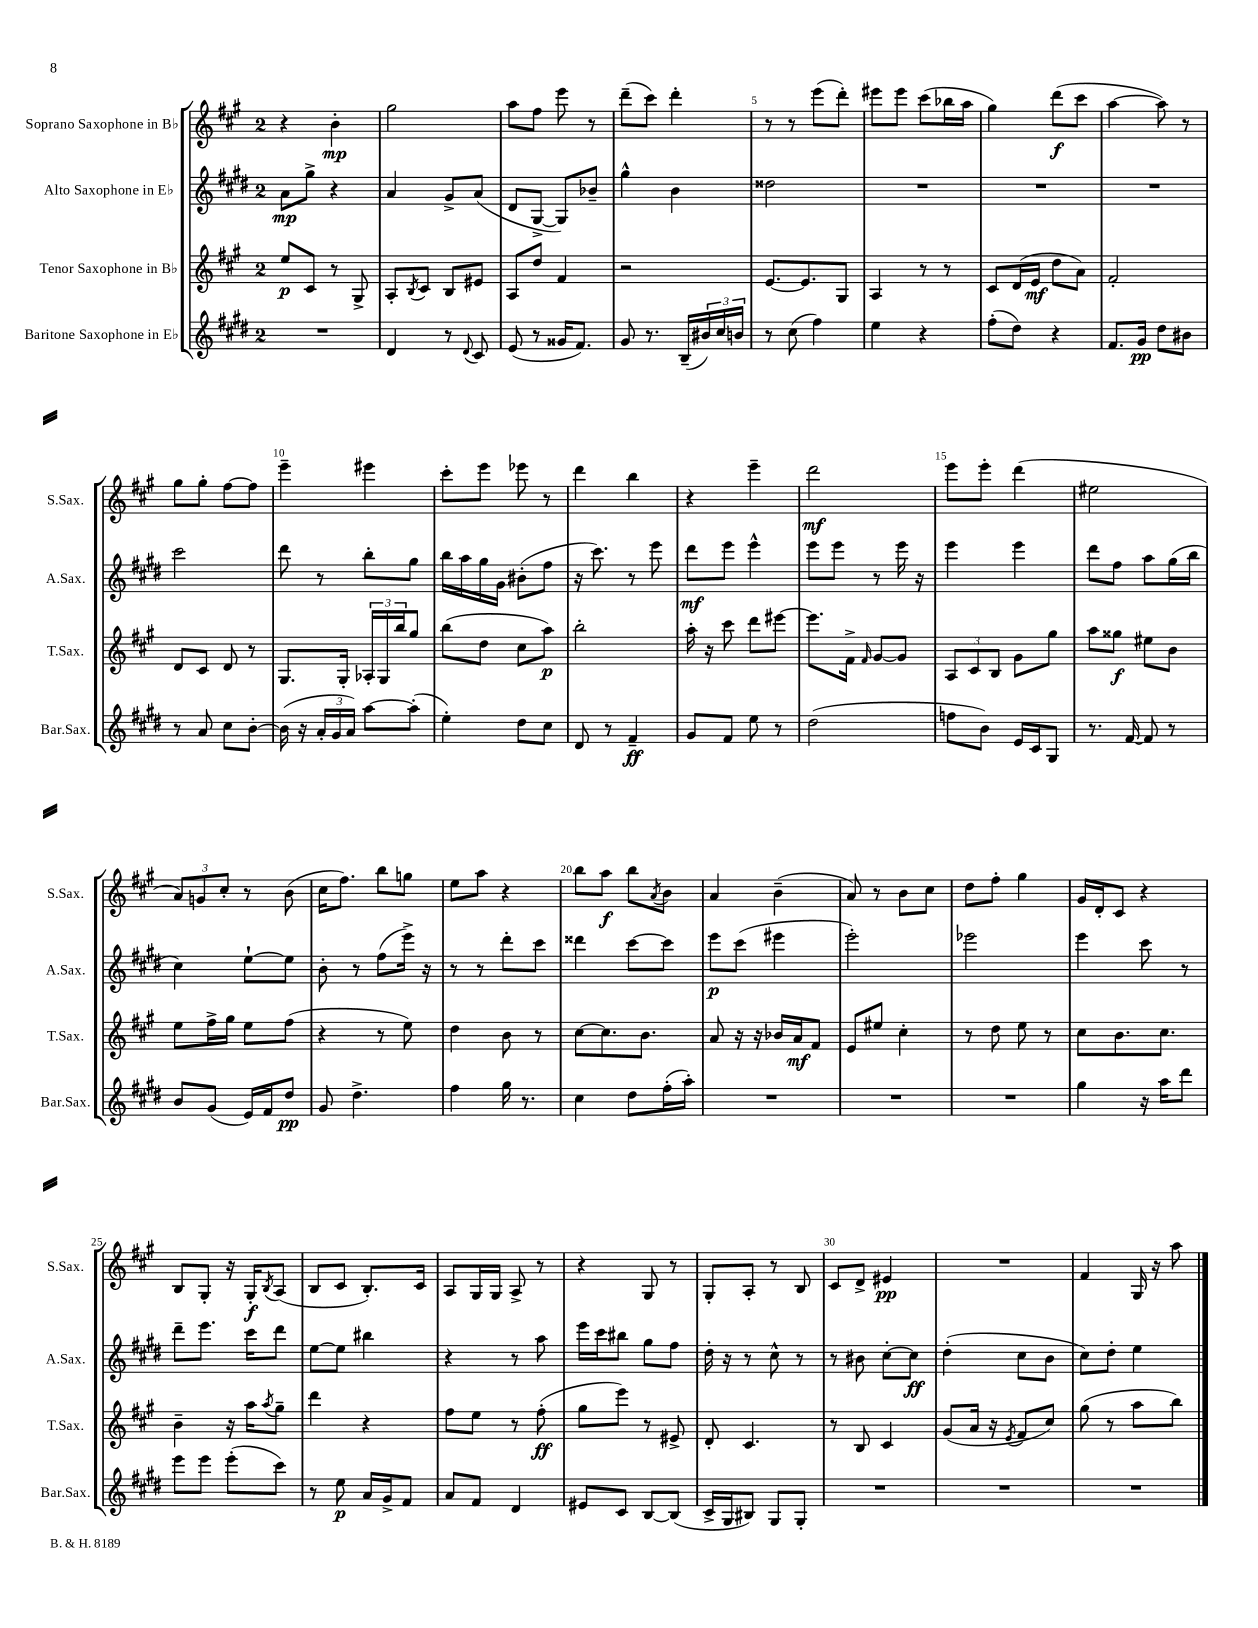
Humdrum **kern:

**kern	**kern	**kern	**kern
*staff4	*staff3	*staff2	*staff1
*clefG2	*clefG2	*clefG2	*clefG2
*k[f#c#g#d#]	*k[f#c#g#]	*k[f#c#g#d#]	*k[f#c#g#]
*M2/4	*M2/4	*M2/4	*M2/4
2r	8ee/L	8a\L	4r
.	8c#/J	8gg#^\J	.
.	8r	4r	4b'\
.	8G#^/	.	.
=	=	=	=
4d#/	8A'/L	4a/	2gg#\
.	8qB/	.	.
.	8c#/J	.	.
8r	8B/L	8g#^/L	.
8qqd#/	.	.	.
8c#/	8e#/J	(8a/J	.
=	=	=	=
(8e/	8A/L	8d#/L	8aa\L
8r	8dd/J	[8G#^/J	8ff#\J
16g##/LK	4f#/	8G#/]L)	8eee\
8.f#/J)	.	.	.
.	.	8b-~/J	8r
=	=	=	=
8g#/	2r	4gg#^^\	(8ddd~\L
8.r	.	.	8ccc#\J)
.	.	4b\	4ddd'\
(16B~/LL	.	.	.
24b#/)	.	.	.
24cc#/	.	.	.
24b/JJ	.	.	.
=	=	=	=
8r	[8.e/L	2dd##\	8r
(8cc#\	.	.	8r
.	8.e/]	.	.
4ff#\)	.	.	(8eee\L
.	8G#/J	.	8ddd'\J)
=	=	=	=
4ee\	4A/	2r	8eee#\L
.	.	.	8eee#\J
4r	8r	.	(8ccc#\L
.	8r	.	16bb-\L
.	.	.	16aa\JJ
=	=	=	=
(8ff#'\L	8c#/L	2r	4gg#\)
8dd#\J)	(16d/L	.	.
.	16e/JJ	.	.
4r	8dd\L	.	(8ddd\L
.	8a\J)	.	8ccc#\J
=	=	=	=
8.f#/L	2f#'/	2r	[4aa\
16g#/Jk	.	.	.
8dd#\L	.	.	8aa\])
8b#\J	.	.	8r
=	=	=	=
8r	8d/L	2ccc#\	8gg#\L
8a/	8c#/J	.	8gg#'\J
8cc#\L	8d/	.	[8ff#\L
[8b'\J	8r	.	8ff#\]J
=	=	=	=
(16b\]	8.G#/L	8ddd#\	4eee~\
16r	.	.	.
24a'/LL	.	8r	.
24g#/	.	.	.
.	16G#'/Jk	.	.
24a/JJ)	.	.	.
[8aa\L	24A-'/LL	8bb'\L	4eee#\
.	24G#/	.	.
.	24bb/J	.	.
(8aa'\]J	8gg#/J	8gg#\J	.
=	=	=	=
4ee'\)	(8bb\L	16bb\LL	8ccc#'\L
.	.	16aa\	.
.	8dd\J	16gg#\	8eee\J
.	.	16g#\JJ	.
8dd#\L	8cc#\L	(8b#'\L	8eee-\
8cc#\J	8aa\J)	8ff#\J	8r
=	=	=	=
8d#/	2bb'\	16r	4ddd\
.	.	8.ccc#\)	.
8r	.	.	.
4f#~/	.	8r	4bb\
.	.	8eee\	.
=	=	=	=
8g#/L	16aa'\	8ddd#\L	4r
.	16r	.	.
8f#/J	8ccc#\	8eee\J	.
8ee\	8ddd\L	4eee^^\	4eee~\
8r	[8eee#\J	.	.
=	=	=	=
(2dd#\	8.eee#\]L	8eee\L	2ddd\
.	.	8eee\J	.
.	16f#^\Jk	.	.
.	16qqf#/	.	.
.	[8g#/L	8r	.
.	8g#/]J	16eee\	.
.	.	16r	.
=	=	=	=
8ff\L	12A/L	4eee\	8eee\L
.	12c#/	.	.
8b\J)	.	.	8eee'\J
.	12B/J	.	.
16e/LL	8g#\L	4eee\	(4ddd\
16c#/J	.	.	.
8G#/J	8gg#\J	.	.
=	=	=	=
8.r	8aa\L	8ddd#\L	2ee#\
.	8gg##\J	8ff#\J	.
[16f#/	.	.	.
8f#/]	8ee#\L	8aa\L	.
8r	8b\J	(16gg#\L	.
.	.	16bb\JJ	.
=	=	=	=
8b/L	8ee\L	4cc#\)	12a/L)
.	.	.	12g/
(8g#/J	16ff#^\L	.	.
.	.	.	12cc#'/J
.	16gg#\JJ	.	.
16e/LL)	8ee\L	[8ee`\L	8r
16f#/J	.	.	.
8dd#/J	(8ff#\J	8ee\]J	(8b\
=	=	=	=
8g#/	4r	8b'\	16cc#\LK
.	.	.	8.ff#\J)
4.dd#^\	.	8r	.
.	8r	(8ff#\L	8bb\L
.	8ee\)	16eee^\Jk)	8gg\J
.	.	16r	.
=	=	=	=
4ff#\	4dd\	8r	8ee\L
.	.	8r	8aa\J
16gg#\	8b\	8ddd#'\L	4r
8.r	.	.	.
.	8r	8ccc#\J	.
=	=	=	=
4cc#\	[8cc#\L	4ddd##\	8bb\L
.	8.cc#\]	.	8aa\J
8dd#\L	.	[8ccc#\L	8bb\L
.	8.b\J	.	.
.	.	.	8qa/
(16ff#'\L	.	8ccc#\]J	8b\J
16aa'\JJ)	.	.	.
=	=	=	=
2r	8a/	8eee\L	4a/
.	16r	(8ccc#\J	.
.	16r	.	.
.	16b-/LL	4eee#\	(4b~\
.	16a/J	.	.
.	8f#/J	.	.
=	=	=	=
2r	8e/L	2eee'\)	8a/)
.	8ee#/J	.	8r
.	4cc#'\	.	8b\L
.	.	.	8cc#\J
=	=	=	=
2r	8r	2eee-\	8dd\L
.	8dd\	.	8ff#'\J
.	8ee\	.	4gg#\
.	8r	.	.
=	=	=	=
4gg#\	8cc#\L	4eee\	16g#/LL
.	.	.	16d'/J
.	8.b\	.	8c#/J
16r	.	8ccc#\	4r
16aa\LK	8.cc#\J	.	.
8ddd#\J	.	8r	.
=	=	=	=
8eee\L	4b~\	8ddd#~\L	8B/L
8eee\J	.	8.eee\J	8G#'/J
(8eee'\L	16r	.	16r
.	16aa\LK	16ccc#\LK	16G#'/LK
.	8qaa/	.	8qB/
8ccc#\J)	8gg#~\J	8ddd#\J	(8A/J
=	=	=	=
8r	4ddd\	[8ee\L	8B/L
8ee\	.	8ee\]J	8c#/J
16a/LL	4r	4bb#\	8.B'/L)
16g#^/J	.	.	.
8f#/J	.	.	.
.	.	.	16c#/Jk
=	=	=	=
8a/L	8ff#\L	4r	8A/L
8f#/J	8ee\J	.	16G#/L
.	.	.	16G#/JJ
4d#/	8r	8r	8A^/
.	(8ff#'\	8aa\	8r
=	=	=	=
8e#/L	8gg#\L	16eee\LL	4r
.	.	16ccc#\J	.
8c#/J	8eee\J)	8bb#\J	.
[8B/L	8r	8gg#\L	8G#/
(8B/]J	8e#^/	8ff#\J	8r
=	=	=	=
16c#^/LL	8d'/	16dd#'\	8G#'/L
16G#/J	.	16r	.
8B#/J)	4.c#/	8r	8A'/J
8G#/L	.	8cc#^^\	8r
8G#'/J	.	8r	8B/
=	=	=	=
2r	8r	8r	8c#/L
.	8B/	8b#\	8d^/J
.	4c#/	[8cc#'\L	4e#/
.	.	8cc#\]J	.
=	=	=	=
2r	(8g#/L	(4dd#'\	2r
.	16a/Jk	.	.
.	16r	.	.
.	8qe/	.	.
.	8f#/L	8cc#\L	.
.	8cc#/J)	8b\J	.
=	=	=	=
2r	(8gg#\	8cc#\L)	4f#/
.	8r	8dd#'\J	.
.	8aa\L	4ee\	16G#/
.	.	.	16r
.	8bb\J)	.	8aa\
==	==	==	==
*-	*-	*-	*-
